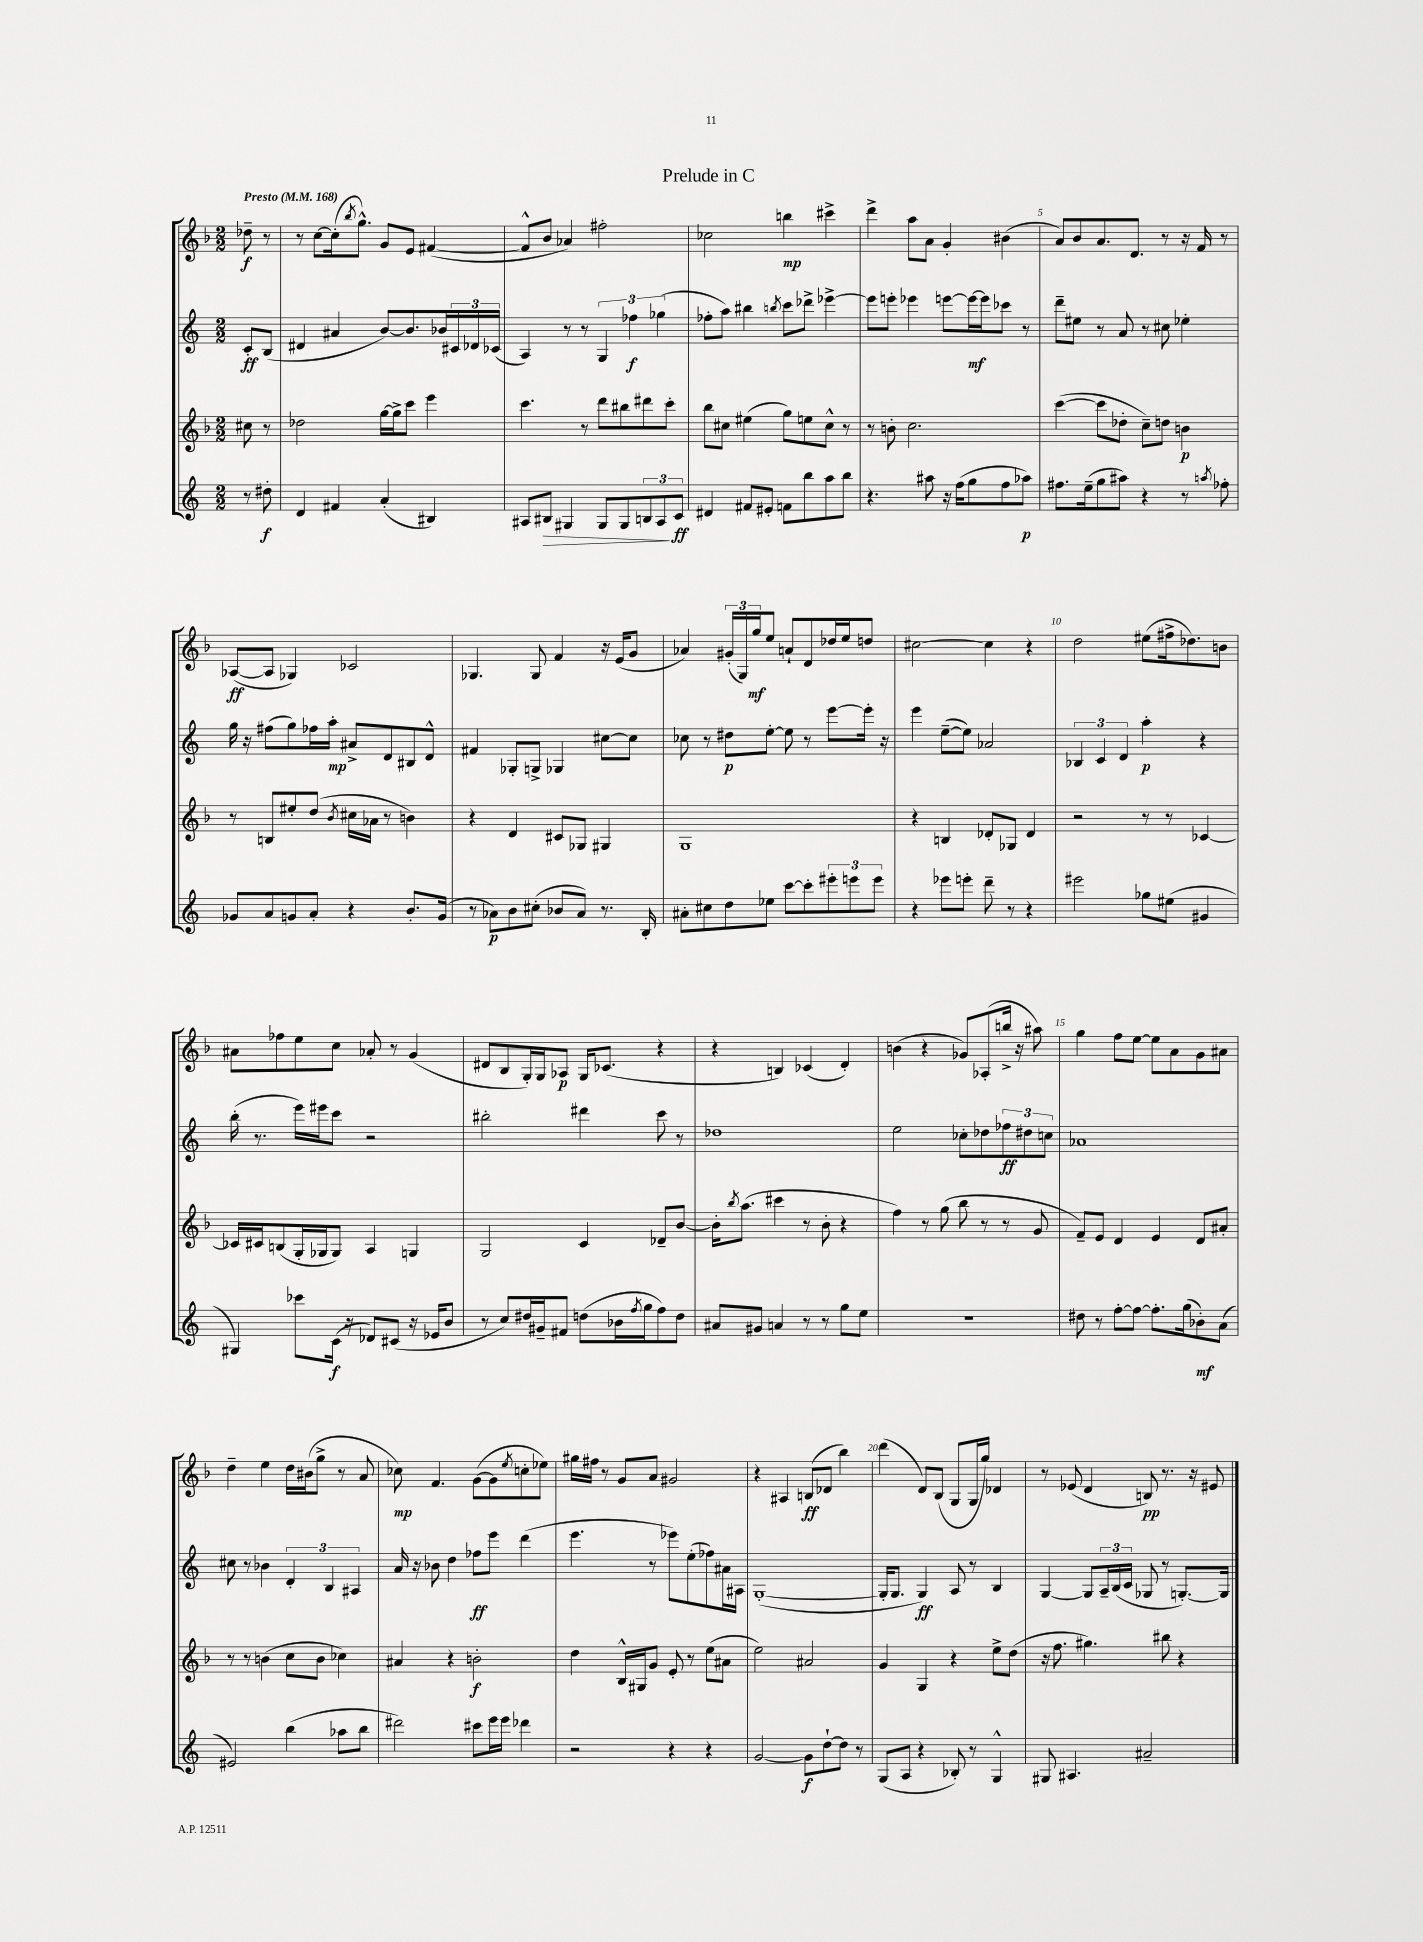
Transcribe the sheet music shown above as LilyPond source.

\header { title = "Prelude in C" }
<<
\new StaffGroup <<
\new Staff = "s0" {
    \clef treble \key f \major \numericTimeSignature \time 2/2 \partial 4 \tempo "Presto" 4 = 168
    des''8--\f r8 |
    r8 c''8~ c''16-.( \acciaccatura { bes''8 } g''8.-^) g'8 e'8 fis'4~( |
    fis'8-^ bes'8 aes'4) fis''2-. |
    ces''2 b''4\mp cis'''4-> |
    d'''4-> a''8 a'8 g'4-. bis'4( |
    a'8) bes'8 a'8. d'8. r8 r16 f'16 r8 |
    aes8~\ff( aes8 ges4) ces'2 |
    ges4. ges8 f'4 r16 e'16( g'8 |
    aes'4) \tuplet 3/2 { gis'16-.( g16) g''16\mf } e''8 a'8-! d'8 des''16 e''16 d''8 |
    cis''2~ cis''4 r4 |
    d''2 eis''8( fis''16-> des''8.) b'8 |
    ais'8 fes''8 e''8 c''8 aes'8-. r8 g'4( |
    dis'8 bes8 g16-.) g16 aes8\p g16 ces'8.( r4 |
    r4 b4) ces'4( d'4-.) |
    b'4( r4 ges'8) aes8-.( b''16-> r16 ais''8) |
    g''4 f''8 e''8~ e''8 a'8 g'8 ais'8 |
    d''4-- e''4 d''16 bis'16( g''8-> r8 a'8 |
    ces''8\mp) f'4. g'8~( g'8 \acciaccatura { e''8 } c''8-. ees''8) |
    gis''16 fis''16 r8 g'8 a'8 gis'2 |
    r4 ais4 b8\ff( des'8 bes''4) |
    d'''4( d'8) bes8( g8 g16 g''16) des'4 |
    r8 ees'8( d'4 b8\pp) r8. r16 eis'8 \bar "|." |
}
\new Staff = "s1" {
    \clef treble \key c \major \numericTimeSignature \time 2/2 \partial 4
    c'8-.\ff b8( |
    dis'4 ais'4 b'8~) b'8. bes'16 \tuplet 3/2 { cis'16 des'16 ces'16( } |
    a4) r8 r8 \tuplet 3/2 { g4 fes''4\f ges''4( } |
    fes''8-. a''8) bis''4 \acciaccatura { b''8 } c'''8 des'''8-> ees'''4~-> |
    ees'''8 e'''8-. ees'''4 e'''8~ e'''16~\mf e'''16 ces'''8 r8 |
    d'''8-- eis''8 r8 a'8 r8 cis''8 ees''4-. |
    g''16 r16 fis''8( g''8) fes''16 a''16-.\mp ais'8-> d'8 bis8 d'8-^ |
    fis'4 ges8-. g8-> ges4 cis''8~ cis''8 |
    ces''8 r8 dis''8\p e''8~-. e''8 r8 e'''8~ e'''16-. r16 |
    e'''4 e''8~--( e''8) aes'2 |
    \tuplet 3/2 { bes4 c'4 d'4 } a''4-.\p r4 |
    b''16-.( r8. e'''16) eis'''16 c'''8 r2 |
    bis''2-. dis'''4 c'''8 r8 |
    des''1 |
    e''2 ces''8-. des''8 \tuplet 3/2 { fes''8\ff dis''8 c''8 } |
    aes'1 |
    cis''8 r8 bes'4 \tuplet 3/2 { d'4-. b4 ais4 } |
    a'16 r16 bes'8 d''4 fes''8\ff e'''8 d'''4( |
    e'''4. r8 ees'''8) e''8-.( fes''8) ais'16 ais16 |
    g1~-.( |
    g16-. g8. g4\ff) a8 r8 b4 |
    g4~ g8 \tuplet 3/2 { a16-- b16( c'16 } ges8 r8 g8.~-.) g16 \bar "|." |
}
\new Staff = "s2" {
    \clef treble \key f \major \numericTimeSignature \time 2/2 \partial 4
    cis''8 r8 |
    des''2 g''16~ g''16-> c'''8 e'''4 |
    c'''4. r8 d'''8 bis''8 dis'''8 c'''8-. |
    bes''8 cis''8 eis''4( g''8) e''8 cis''8-^ r8 |
    r8 b'8-. c''2. |
    c'''4~( c'''8 des''8-. c''8--) d''8 b'4\p |
    r8 b8 eis''8-. d''8( \acciaccatura { bes'8 } cis''16 aes'16 r8 b'4) |
    r4 d'4 cis'8 ges8 gis4 |
    g1 |
    r4 b4 des'8-. ges8 des'4 |
    r2 r8 r8 ces'4~ |
    ces'16 cis'16 b8( g16-. ges16 ges8) a4 g4 |
    g2 c'4 des'8-- bes'8~ |
    bes'16-. \acciaccatura { bes''8 } a''8.( cis'''4 r8 bes'8-. r4 |
    f''4) r8 g''8( bes''8 r8 r8 g'8 |
    f'8--) e'8 d'4 e'4 d'8 ais'8-. |
    r8 r8 b'4( c''8 b'8 ces''4) |
    ais'4 r4 b'2-.\f |
    d''4 bes16-^ gis16 g'8 e'8-. r8 e''8( ais'8 |
    e''2) ais'2 |
    g'4 g4 r4 e''8-> d''8( |
    r16 f''8. gis''4.) bis''8 r4 \bar "|." |
}
\new Staff = "s3" {
    \clef treble \key c \major \numericTimeSignature \time 2/2 \partial 4
    r8 dis''8-.\f |
    d'4 fis'4 a'4-.( bis4) |
    ais8 bis8\> gis4 gis8 gis8 \tuplet 3/2 { b8 ais8\! c'8\ff } |
    dis'4 fis'8 eis'8-. f'8 b''8 a''8 b''8 |
    r4. ais''8 r16 f''16( g''8 f''8 aes''8\p) |
    fis''8. e''16--( g''8 ais''8) r4 r8 \acciaccatura { a''8 } fes''8-. |
    ges'8 a'8 g'8 a'8-. r4 b'8.-. g'16( |
    r8 aes'8\p) b'8 cis''8-.( bes'8 aes'8) r8. b16-. |
    ais'8-. cis''8 d''8 ees''8 c'''8~ c'''8-. \tuplet 3/2 { eis'''8-. e'''8 e'''8 } |
    r4 ees'''8 e'''8-. d'''8-- r8 r4 |
    eis'''2 ges''8 eis''8( gis'4 |
    gis4) ces'''8 c'16\f( r16 des'8) cis'8( r16 ees'16 b'8 |
    r8 c''8) dis''16 gis'16-- fis'8 d''8( bes'16 \acciaccatura { f''8 } g''16 f''8) d''8 |
    ais'8 gis'8 a'4 r8 r8 g''8 e''8 |
    R1 |
    dis''8 r8 f''8~-. f''8~ f''8.-. g''16( bes'8-.\mf) a'8( |
    eis'2) b''4( aes''8 b''8 |
    dis'''2) cis'''8 e'''16 e'''16 des'''4 |
    r2 r4 r4 |
    g'2~ g'8\f d''8~-! d''8 r8 |
    g8( a8 r4 bes8-.) r8 g4-^ |
    gis8 ais4. ais'2-- \bar "|." |
}
>>
>>
\layout { \context { \Score \override BarNumber.break-visibility = ##(#f #t #t) barNumberVisibility = #(every-nth-bar-number-visible 5) } }
